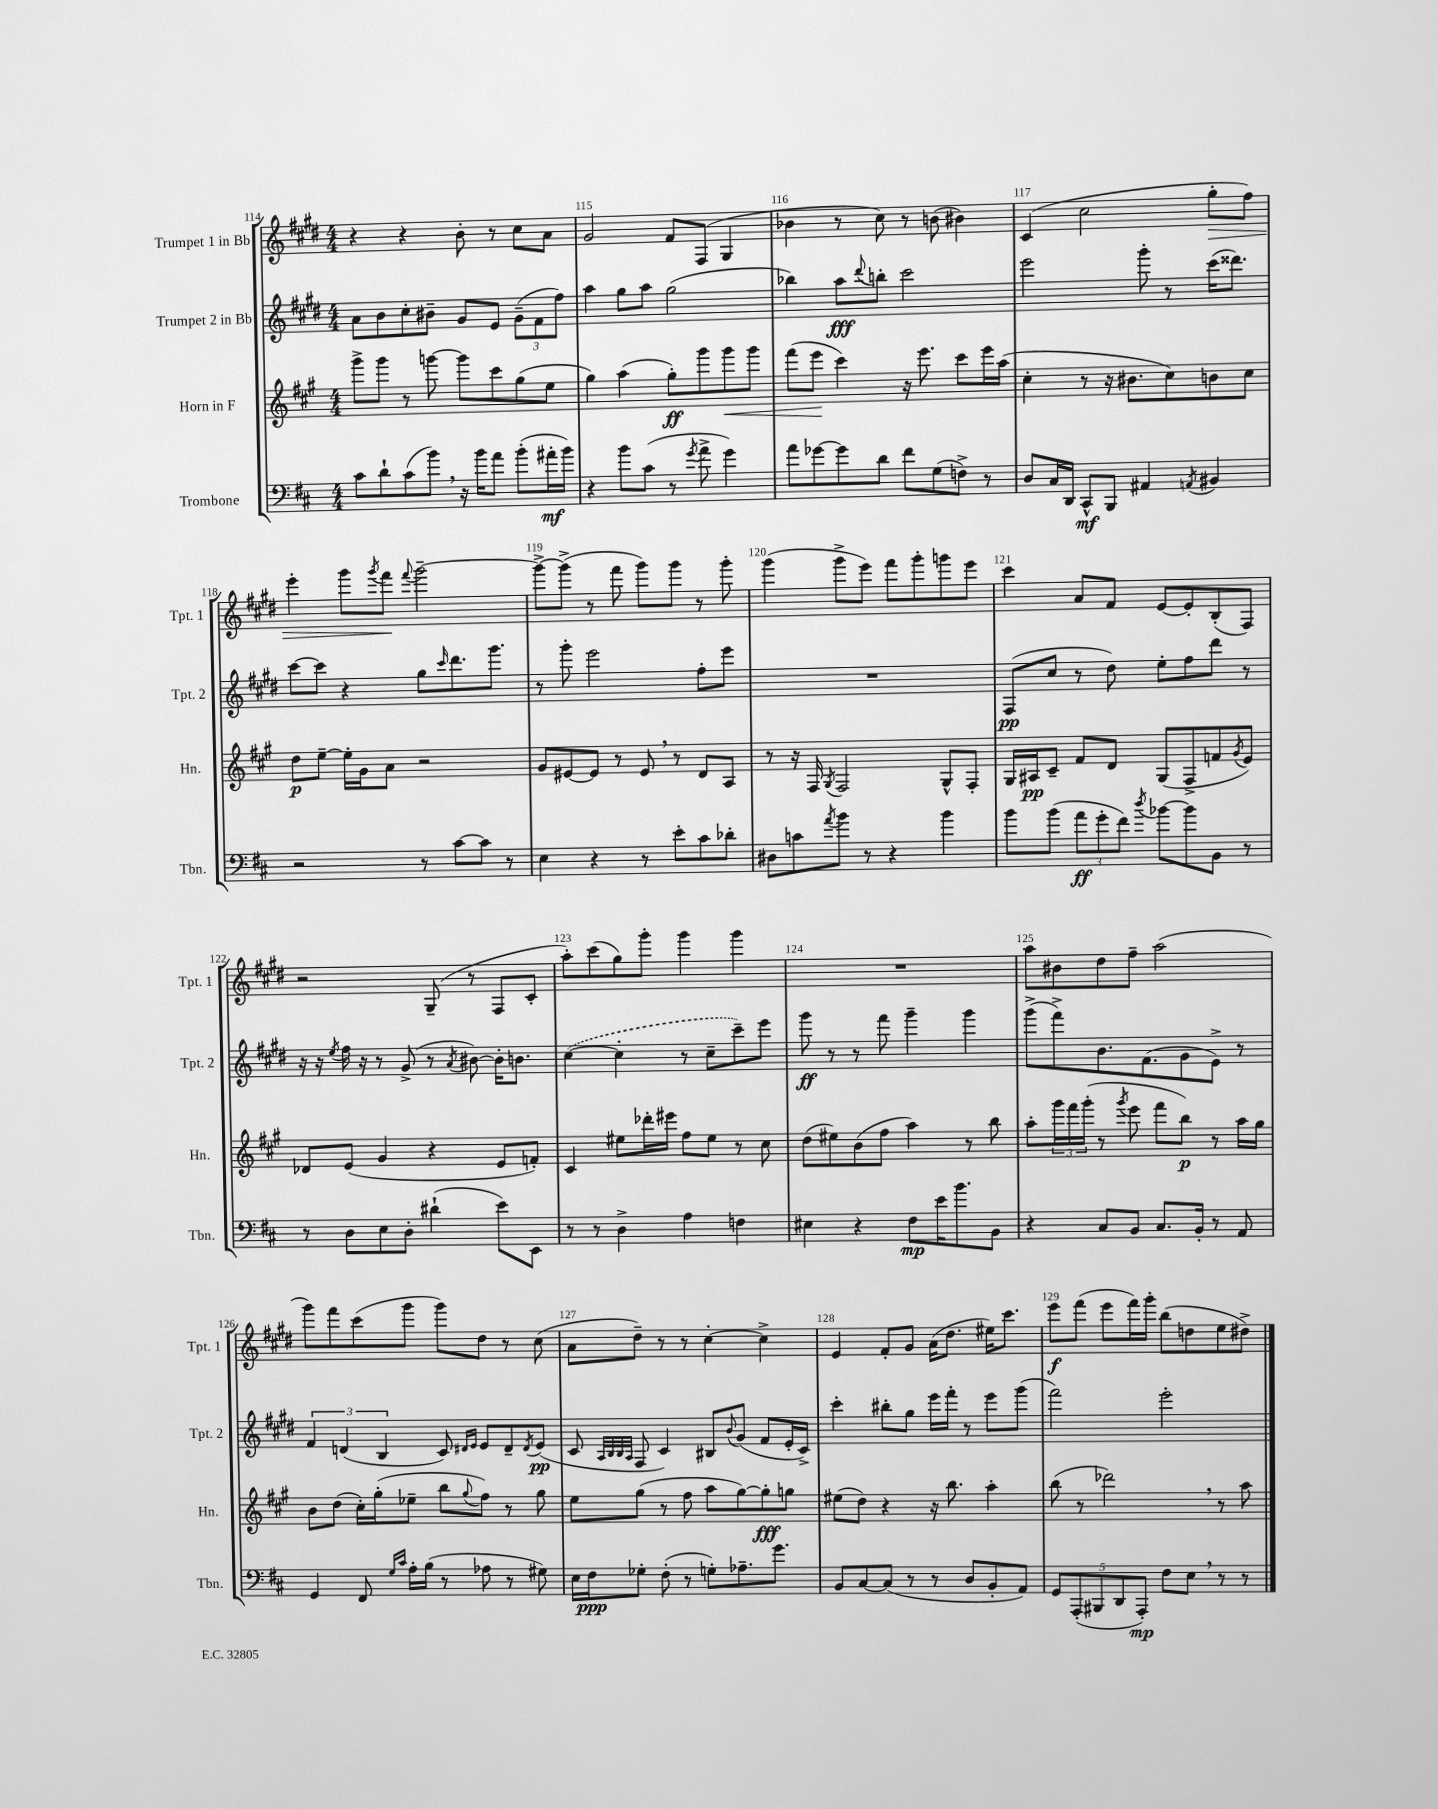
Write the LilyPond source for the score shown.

<<
\new StaffGroup <<
\new Staff = "s0" \with { instrumentName = "Trumpet 1 in Bb" shortInstrumentName = "Tpt. 1" } {
    \clef treble \key e \major \numericTimeSignature \time 4/4
    r4 r4 b'8-. r8 cis''8 a'8 |
    gis'2 fis'8 fis8( gis4 |
    bes'4 r8 cis''8) r8 b'8( bis'4) |
    cis'4( cis''2 gis''8-.\> fis''8) |
    e'''4-. gis'''8 \acciaccatura { gis'''8 } fis'''8\! \appoggiatura { fis'''8 } gis'''2~-- |
    gis'''8~-> gis'''8->( r8 fis'''8 gis'''8) gis'''8 r8 gis'''8-. |
    gis'''4( gis'''8-> e'''8) fis'''8 gis'''8-. g'''8 e'''8 |
    cis'''4 a'8 fis'8 e'8~ e'8-. b8-.( fis8) |
    r2 gis8--( r8 fis8 cis'8-. |
    a''8-.) cis'''8( gis''8) gis'''8-. gis'''4 gis'''4 |
    R1 |
    a''8 bis'8 dis''8 fis''8-- a''2( |
    gis'''8) fis'''8 cis'''8( gis'''8 gis'''8) dis''8 r8 cis''8( |
    a'8 dis''8--) r8 r8 cis''4~-. cis''4-> |
    e'4 fis'8-. gis'8 a'16( dis''8. eis''16) cis'''8. |
    e'''8\f fis'''8( e'''8 fis'''16) gis'''16-. b''8( d''8 e''8 dis''8->) \bar "|." |
}
\new Staff = "s1" \with { instrumentName = "Trumpet 2 in Bb" shortInstrumentName = "Tpt. 2" } {
    \clef treble \key e \major \numericTimeSignature \time 4/4
    a'8 b'8 cis''8-. bis'8-- gis'8 e'8 \tuplet 3/2 { gis'8--( fis'8 fis''8) } |
    a''4 gis''8 a''8 gis''2( |
    bes''4) a''8\fff \appoggiatura { dis'''8 } b''8-. cis'''2 |
    e'''2 gis'''8-. r8 cis'''16( disis'''8.) |
    cis'''8~ cis'''8 r4 gis''8 \grace { cis'''16 } dis'''8. gis'''8. |
    r8 gis'''8-. e'''2 fis''8-. e'''8 |
    R1 |
    fis8\pp( cis''8 r8 dis''8) e''8-. fis''8 dis'''8 r8 |
    r16 r16 \acciaccatura { e''8 } fis''16 r16 r8 gis'8->( r8 \acciaccatura { a'8 } bis'8~) bis'16-. b'8. |
    \once \slurDashed cis''4~( cis''4-. r8 cis''8-- cis'''8--) e'''8 |
    gis'''8\ff r8 r8 fis'''8 gis'''4-- gis'''4 |
    gis'''8->( fis'''8->) b'8. fis'8.( gis'8 e'8->) r8 |
    \tuplet 3/2 { fis'4 d'4( b4 } cis'8) \grace { dis'16 e'16 } e'8 dis'8-- \acciaccatura { dis'8 } e'8\pp( |
    cis'8 \grace { a32 b32 b32 a32 } fis8 cis'4) bis8 \appoggiatura { b'8 } gis'8( fis'8 e'16-. cis'16->) |
    cis'''4-. bis''8-. gis''8 e'''16 fis'''16-. r8 e'''8 gis'''8( |
    fis'''2) e'''2-. \bar "|." |
}
\new Staff = "s2" \with { instrumentName = "Horn in F" shortInstrumentName = "Hn." } {
    \clef treble \key a \major \numericTimeSignature \time 4/4
    gis'''8-> gis'''8 r8 g'''8~ g'''8 cis'''8 gis''8( e''8 |
    gis''4) a''4( gis''8-.\ff) gis'''8 gis'''8\< gis'''8 |
    fis'''8( e'''8\! cis'''4) r16 e'''8. cis'''8 e'''16 a''16( |
    cis''4-. r8 r16 bis'8. cis''8) b'8 cis''8 |
    d''8\p e''8~-- e''16-. gis'16 a'8 r2 |
    gis'8 eis'8~ eis'8 r8 eis'8 \breathe r8 d'8 a8 |
    r8 r16 fis16 \acciaccatura { gis8 } fis2 gis8-^ fis8-. |
    gis16 ais16\pp cis'8-- fis'8 d'8 gis8( fis8-> f'8 \acciaccatura { gis'8 } e'8) |
    des'8 e'8( gis'4 r4 e'8 f'8-.) |
    cis'4 eis''8 des'''16-. eis'''16 fis''8 eis''8 r8 cis''8 |
    d''8( eis''8) b'8( fis''8 a''4) r8 b''8 |
    a''8-. \tuplet 3/2 { gis'''16 fis'''16 gis'''16-.( } r8 \acciaccatura { gis'''8 } e'''8 fis'''8 b''8\p) r8 a''16 gis''16 |
    b'8 d''8( cis''16-.) gis''16-.( ees''8-- b''8 \appoggiatura { gis''8 } fis''8) r8 gis''8 |
    e''8 gis''8( r8 fis''8 a''8 gis''8~) gis''8-.\fff g''8 |
    eis''8( d''8) r4 r16 b''8. a''4-. |
    b''8( r8 des'''2) \breathe r8 a''8 \bar "|." |
}
\new Staff = "s3" \with { instrumentName = "Trombone" shortInstrumentName = "Tbn." } {
    \clef bass \key d \major \numericTimeSignature \time 4/4
    cis'8 d'8-! cis'8( b'8) \breathe r16 b'16 a'8 b'8-.( ais'16-.\mf b'16) |
    r4 b'8 cis'8( r8 \acciaccatura { g'8 } a'8-> g'4) |
    a'8 ges'8~ ges'8 d'8 fis'8 g8( f8->) r8 |
    d8 cis16 d,16 cis,8-^\mf b,,8 ais,4 \acciaccatura { a,8 } bis,4 |
    r2 r8 cis'8~ cis'8 r8 |
    e4 r4 r8 e'8-. cis'8 des'8-. |
    dis8 c'8 \acciaccatura { a'8 } b'8 r8 r4 b'4 |
    b'8 b'8( \tuplet 3/2 { a'8\ff g'8-. fis'8) } \acciaccatura { d''8 } bes'8~ bes'8 b,8 r8 |
    r8 d8 e8 d8-. dis'4-!( e'8) e,8 |
    r8 r8 d4-> a4 f4 |
    eis4 r4 fis8\mp e'16 b'8. b,8 |
    r4 cis8 b,8 cis8. b,16-. r8 a,8 |
    g,4 fis,8 \grace { g16 cis'16 } a16-. b16( r8 aes8 r8 gis8) |
    e16 fis16\ppp ges8-. fis8-.( r8 g8-.) aes8.-- g'8. |
    b,8 cis8~ cis8( r8 r8 d8 b,8-. a,8) |
    \tuplet 5/4 { g,8 a,,8-.( bis,,8 d,8 a,,8-.\mp) } fis8 e8 \breathe r8 r8 \bar "|." |
}
>>
>>
\layout { \context { \Score currentBarNumber = #114 \override BarNumber.break-visibility = ##(#f #t #t) barNumberVisibility = #all-bar-numbers-visible } }
